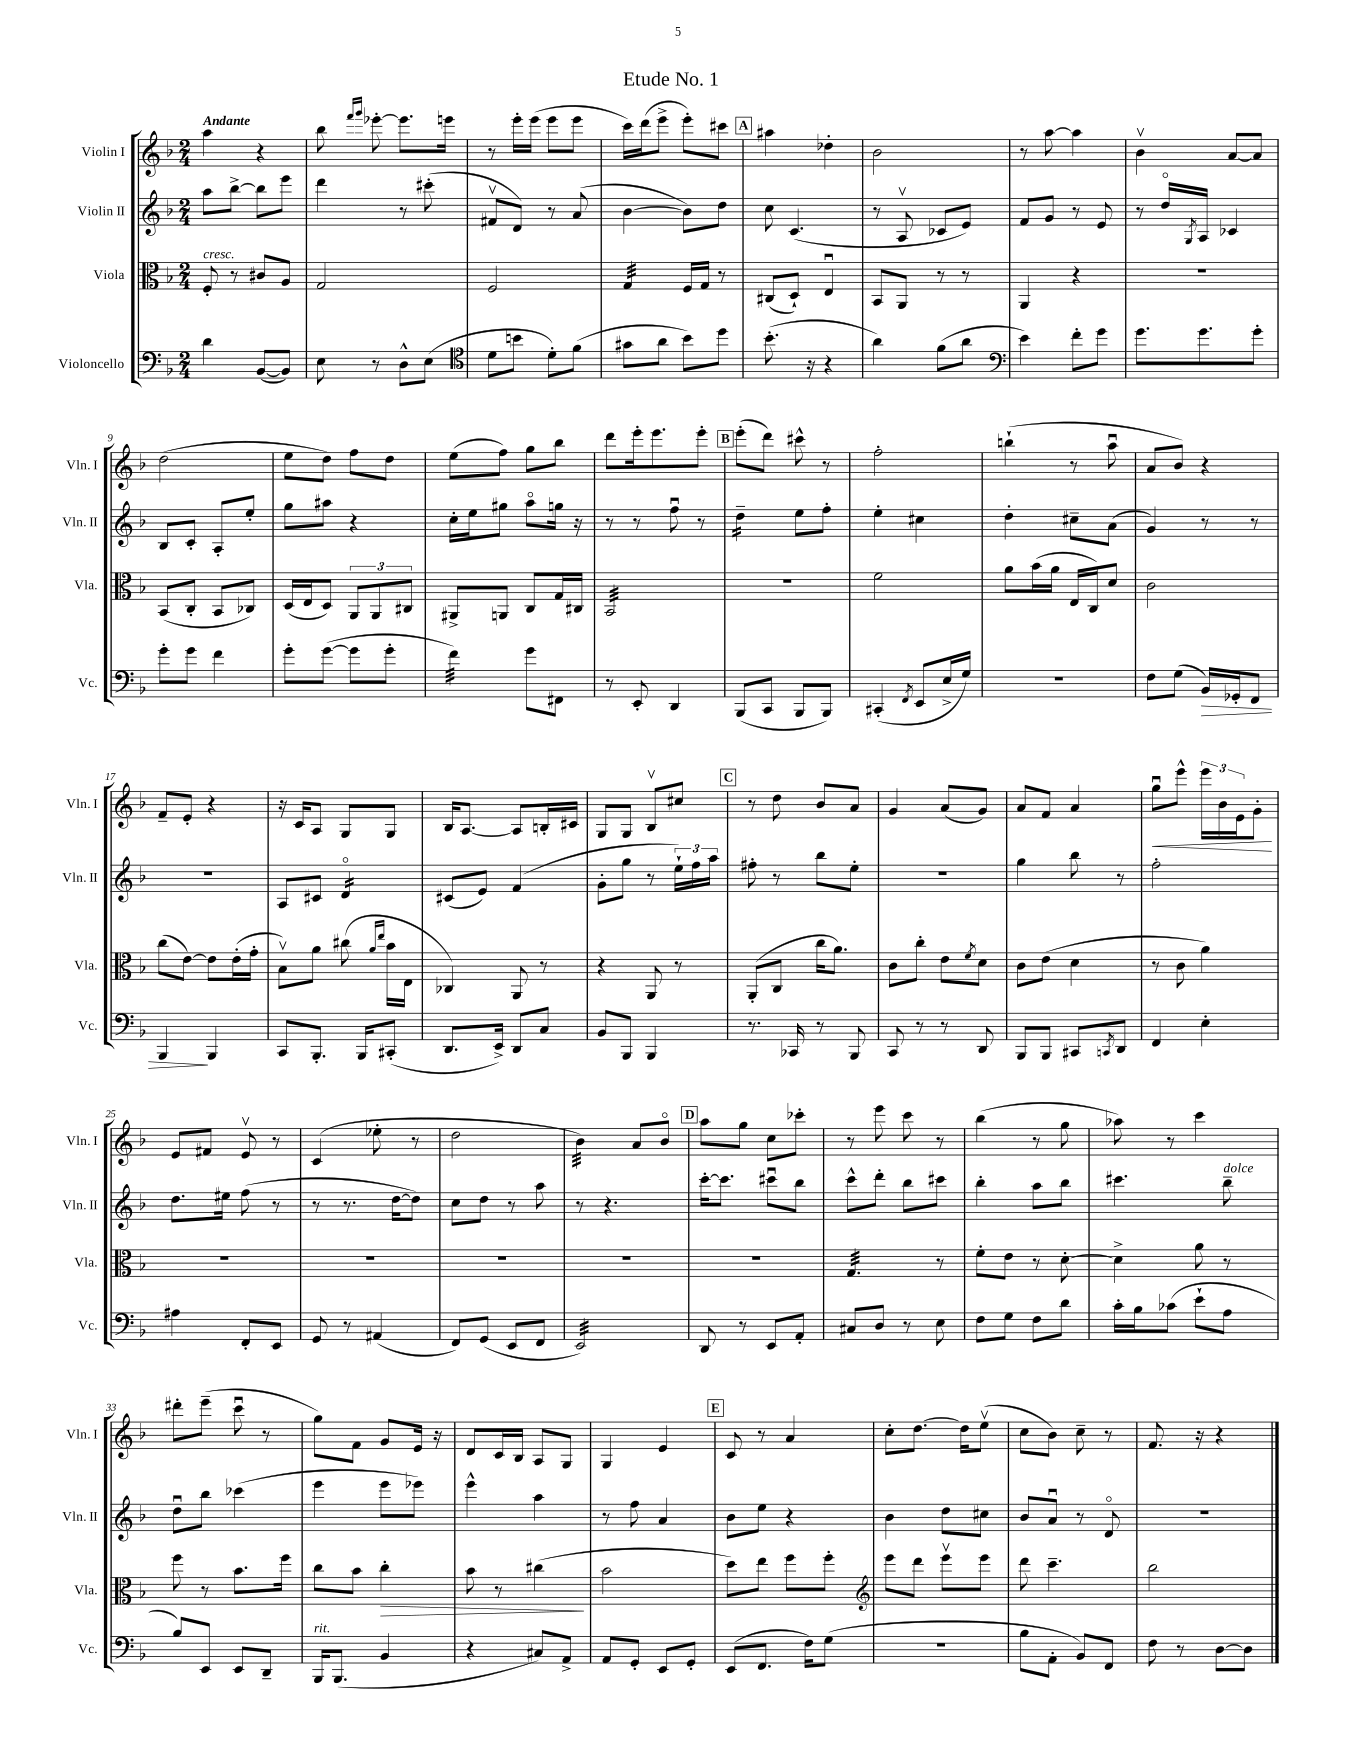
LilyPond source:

\header { title = "Etude No. 1" }
<<
\new StaffGroup <<
\new Staff = "s0" \with { instrumentName = "Violin I" shortInstrumentName = "Vln. I" } {
    \clef treble \key f \major \numericTimeSignature \time 2/4 \tempo "Andante"
    a''4 r4 |
    bes''8 \grace { f'''16 g'''16 } ees'''8~-. ees'''8. e'''16 |
    r8 e'''16-. e'''16( e'''8 e'''8 |
    c'''16) d'''16( e'''8-> e'''8-.) cis'''8 |
    \mark \markup { \box "A" } ais''4 des''4-. |
    bes'2 |
    r8 a''8~ a''4 |
    bes'4\upbow a'8~ a'8 |
    d''2( |
    e''8 d''8) f''8 d''8 |
    e''8( f''8) g''8 bes''8 |
    d'''8 e'''16-. e'''8. e'''8-. |
    \mark \markup { \box "B" } e'''8-.( d'''8) cis'''8-^ r8 |
    f''2-. |
    b''4-!( r8 a''8\downbow |
    a'8 bes'8) r4 |
    f'8-- e'8-. r4 |
    r16 c'16 a8 g8 g8 |
    bes16 a8.~ a8 b16-. cis'16 |
    g8 g8 bes8\upbow cis''8 |
    \mark \markup { \box "C" } r8 d''8 bes'8 a'8 |
    g'4 a'8( g'8) |
    a'8 f'8 a'4 |
    g''8\downbow\< e'''8-^ \tuplet 3/2 { e'''16 bes'16 e'16 } g'8-.\! |
    e'8 fis'8 e'8\upbow r8 |
    c'4( ees''8-. r8 |
    d''2 |
    bes'4:32) a'8 bes'8\flageolet |
    \mark \markup { \box "D" } a''8 g''8 c''8 ces'''8-. |
    r8 e'''8 c'''8 r8 |
    bes''4( r8 g''8 |
    aes''8) r8 c'''4 |
    dis'''8-. e'''8--( c'''8\downbow r8 |
    g''8) f'8 g'8 e'16 r16 |
    d'8 c'16 bes16 a8 g8 |
    g4 e'4 |
    \mark \markup { \box "E" } c'8 r8 a'4 |
    c''8-. d''8.~ d''16 e''8\upbow( |
    c''8 bes'8) c''8-- r8 |
    f'8. r16 r4 \bar "|." |
}
\new Staff = "s1" \with { instrumentName = "Violin II" shortInstrumentName = "Vln. II" } {
    \clef treble \key f \major \numericTimeSignature \time 2/4
    a''8 bes''8~-> bes''8 e'''8 |
    d'''4 r8 cis'''8-.( |
    fis'8\upbow d'8) r8 a'8( |
    bes'4~ bes'8) d''8 |
    \mark \markup { \box "A" } c''8 c'4.( |
    r8 a8\upbow ces'8 e'8) |
    f'8 g'8 r8 e'8 |
    r8 d''16\flageolet \acciaccatura { g8 } a16 ces'4 |
    bes8 c'8-. a8-. e''8-. |
    g''8 ais''8 r4 |
    c''16-. e''16 gis''8 a''8\flageolet g''16 r16 |
    r8 r8 f''8\downbow r8 |
    \mark \markup { \box "B" } d''4:16-- e''8 f''8-. |
    e''4-. cis''4 |
    d''4-. cis''8-- a'8( |
    g'4) r8 r8 |
    R2 |
    a8 cis'8 d'4:16\flageolet |
    cis'8( e'8) f'4( |
    g'8-. g''8 r8 \tuplet 3/2 { e''16-!) f''16 a''16 } |
    \mark \markup { \box "C" } fis''8-. r8 bes''8 e''8-. |
    R2 |
    g''4 bes''8 r8 |
    f''2-. |
    d''8. eis''16 f''8( r8 |
    r8 r8. d''16~ d''8) |
    c''8 d''8 r8 a''8 |
    r8 r4. |
    \mark \markup { \box "D" } c'''16~-. c'''8. cis'''8\downbow bes''8 |
    c'''8-^ d'''8-. bes''8 cis'''8 |
    bes''4-. a''8 bes''8 |
    cis'''4. bes''8--^\markup { \italic "dolce" } |
    d''8\downbow bes''8 ces'''4( |
    e'''4 e'''8 ees'''8) |
    e'''4-^ a''4 |
    r8 f''8 a'4 |
    \mark \markup { \box "E" } bes'8 e''8 r4 |
    bes'4 d''8 cis''8 |
    bes'8 a'8\downbow r8 d'8\flageolet |
    R2 \bar "|." |
}
\new Staff = "s2" \with { instrumentName = "Viola" shortInstrumentName = "Vla." } {
    \clef alto \key f \major \numericTimeSignature \time 2/4
    f8-.^\markup { \italic "cresc." } r8 cis'8 a8 |
    g2 |
    f2 |
    g4:32 f16 g16 r8 |
    \mark \markup { \box "A" } cis8( d8-!) e4\downbow |
    bes,8 a,8 r8 r8 |
    a,4 r4 |
    R2 |
    bes,8( c8-. bes,8 ces8) |
    d16( e16 d8) \tuplet 3/2 { a,8 a,8 cis8 } |
    ais,8-> a,8 c8 g16 cis16 |
    bes,2:32 |
    \mark \markup { \box "B" } R2 |
    f'2 |
    a'8 bes'16( a'16 e16 c16) d'8 |
    c'2 |
    c''8( e'8~) e'8 e'16-.( g'16-. |
    bes8\upbow) a'8 cis''8( \grace { a'16 e''16 } bes'16 e16 |
    ces4) a,8 r8 |
    r4 a,8 r8 |
    \mark \markup { \box "C" } a,8-.( c8 c''16 a'8.) |
    c'8 c''8-. e'8 \acciaccatura { f'8 } d'8 |
    c'8 e'8( d'4 |
    r8 c'8 a'4) |
    R2 |
    R2 |
    R2 |
    R2 |
    \mark \markup { \box "D" } r2 |
    g4.:32 r8 |
    f'8-. e'8 r8 d'8~-. |
    d'4-> a'8 r8 |
    f''8 r8 bes'8. f''16 |
    c''8 bes'8 c''4-.\> |
    bes'8 r8 cis''4\!( |
    bes'2 |
    \mark \markup { \box "E" } d''8) e''8 f''8 f''8-. |
    \clef treble e'''8 d'''8 e'''8\upbow e'''8 |
    d'''8 c'''4.-- |
    bes''2 \bar "|." |
}
\new Staff = "s3" \with { instrumentName = "Violoncello" shortInstrumentName = "Vc." } {
    \clef bass \key f \major \numericTimeSignature \time 2/4
    d'4 bes,8~( bes,8) |
    e8 r8 d8-^ e8( |
    \clef tenor d'8 b'8 d'8-.) f'8( |
    gis'8 a'8 bes'8) d''8 |
    \mark \markup { \box "A" } bes'8.-.( r16 r4 |
    a'4) f'8( a'8 |
    \clef bass e'4) f'8-. g'8 |
    g'8. g'8. g'8-. |
    g'8-. g'8 f'4 |
    g'8-. g'8~( g'8 g'8-. |
    f'4:32) g'8 fis,8 |
    r8 e,8-. d,4 |
    \mark \markup { \box "B" } bes,,8( c,8 bes,,8 bes,,8) |
    cis,4-.( \acciaccatura { f,8 } e,8 e16-> g16) |
    r2 |
    f8 g8( bes,16\>) ges,16-. f,8 |
    bes,,4\! bes,,4 |
    c,8 bes,,8.-. bes,,16 cis,8-.( |
    d,8. e,16->) d,8 c8 |
    bes,8 bes,,8 bes,,4 |
    \mark \markup { \box "C" } r8. ces,16 r8 bes,,8 |
    c,8 r8 r8 d,8 |
    bes,,8 bes,,8 cis,8 \acciaccatura { c,8 } d,8 |
    f,4 e4-. |
    ais4 f,8-. e,8 |
    g,8 r8 ais,4( |
    f,8) g,8( e,8 f,8 |
    e,2:32) |
    \mark \markup { \box "D" } d,8 r8 e,8 a,8-. |
    cis8 d8 r8 e8 |
    f8 g8 f8 d'8 |
    c'16-. bes16 ces'8( e'8-! a8 |
    bes8) e,8 e,8 d,8-- |
    bes,,16^\markup { \italic "rit." } bes,,8.( bes,4 |
    r4 cis8) a,8-> |
    a,8 g,8-. e,8 g,8-. |
    \mark \markup { \box "E" } e,8( f,8. f16) g8( |
    r2 |
    bes8 a,8-. bes,8) f,8 |
    f8 r8 d8~ d8 \bar "|." |
}
>>
>>
